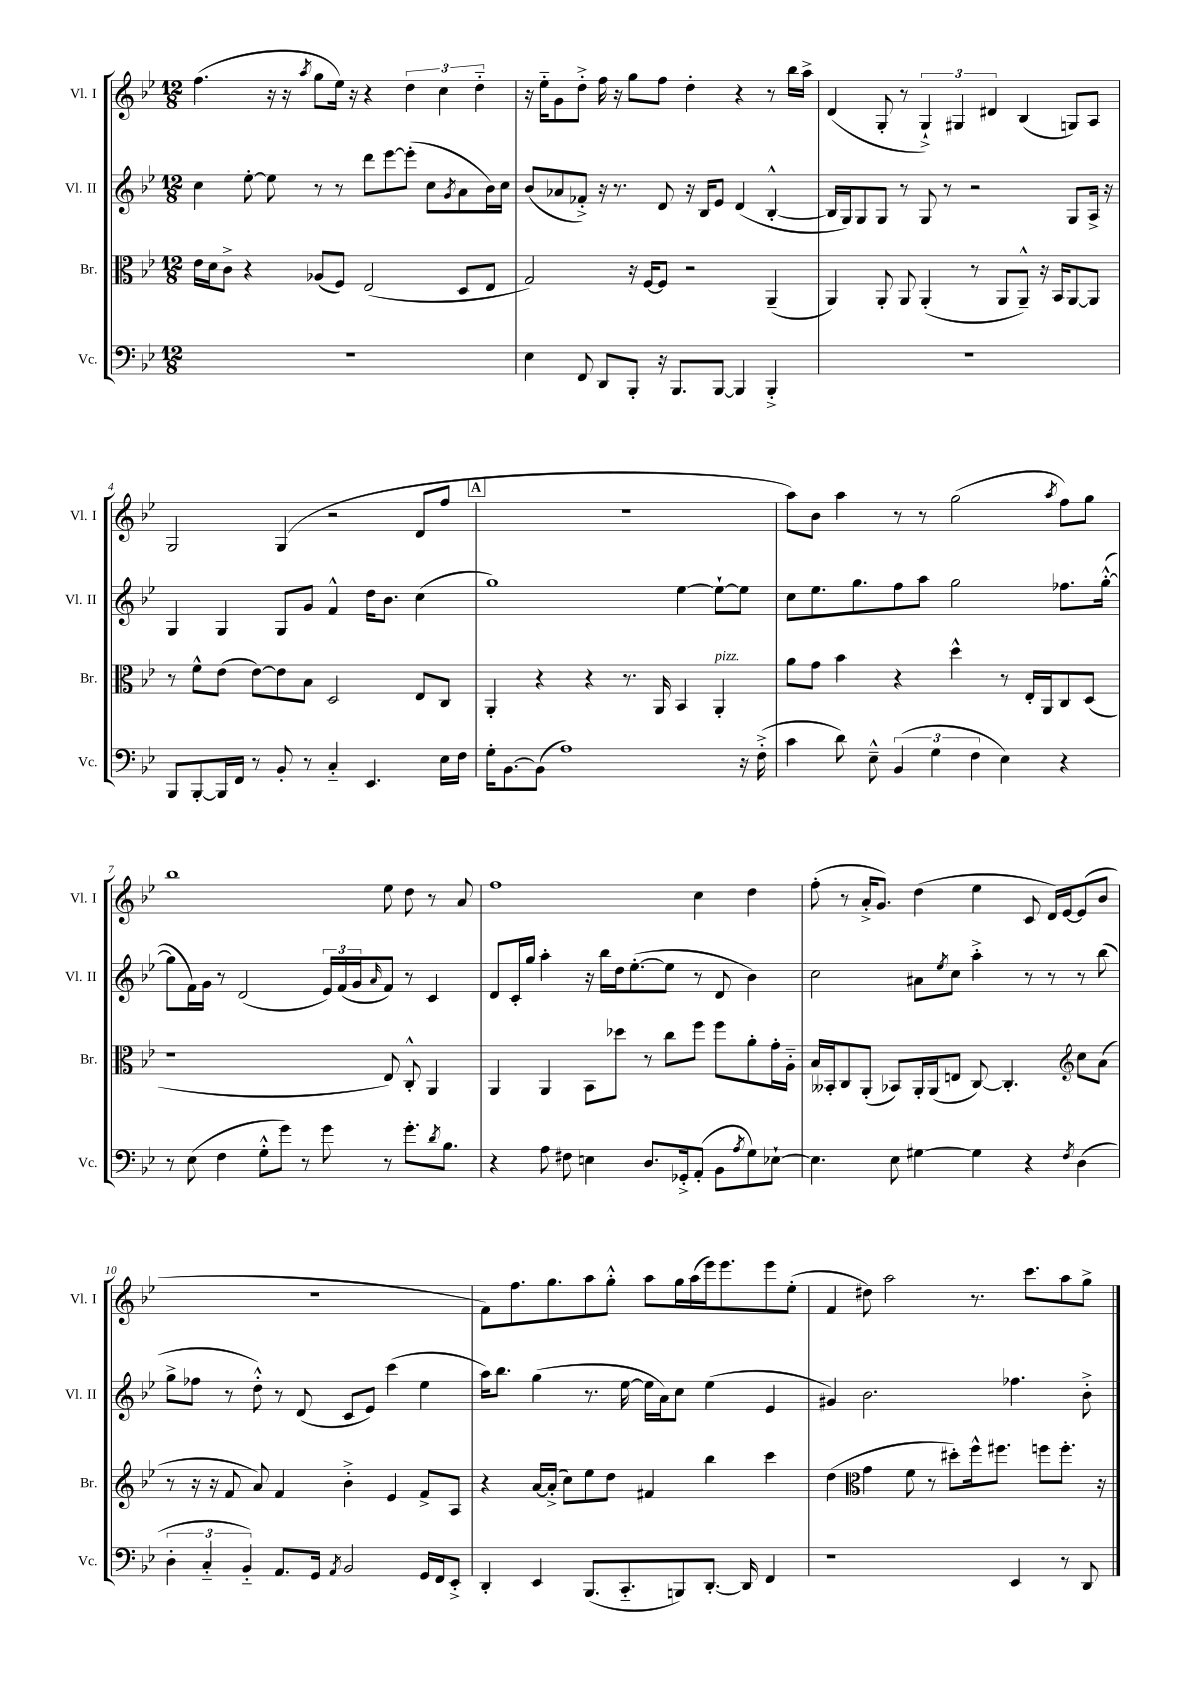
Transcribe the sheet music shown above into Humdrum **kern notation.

**kern	**kern	**kern	**kern
*staff4	*staff3	*staff2	*staff1
*clefF4	*clefC3	*clefG2	*clefG2
*k[b-e-]	*k[b-e-]	*k[b-e-]	*k[b-e-]
*M12/8	*M12/8	*M12/8	*M12/8
1.r	16e-\LL	4cc\	(4.ff\
.	16d\J	.	.
.	8c^\J	.	.
.	4r	[8ee-'\	.
.	.	8ee-\]	16r
.	.	.	16r
.	.	.	8qaa/
.	(8A-/L	8r	8gg\L
.	8F/J)	8r	16ee-\Jk)
.	.	.	16r
.	(2E-/	8ddd\L	4r
.	.	[8eee-\	.
.	.	(8eee-'\]J	6dd\
.	.	8cc\L	.
.	.	.	6cc\
.	.	8qg/	.
.	8D/L	8a\	.
.	.	.	6dd'~\
.	8E-/J	16b-\L)	.
.	.	16cc\JJ	.
=	=	=	=
4E-\	2G/)	(8b-/L	16r
.	.	.	16ee-'~\LK
.	.	8a-/	8g\
8FF/	.	8f-'^/J)	8dd'^\J
8DD/L	.	16r	16ff\
.	.	8.r	16r
8BBB-'/J	16r	.	8gg\L
.	[16F/LK	.	.
16r	8F/]J	8d/	8ff\J
8.BBB-/L	.	.	.
.	2r	16r	4dd'\
.	.	16B-/LK	.
[8BBB-/J	.	8e-/J	.
4BBB-/]	.	(4d/	4r
4BBB-'^/	(4AA~/	[4B-'^^/	8r
.	.	.	16bb-\LL
.	.	.	16aa^\JJ
=	=	=	=
1.r	4AA/)	16B-/]LL	(4d/
.	.	16G/J)	.
.	.	8G/	.
.	8AA'/	8G/J	8G'/
.	8AA/	8r	8r
.	(4AA'/	8G/	6G`^/)
.	.	8r	.
.	.	.	6G#/
.	8r	2r	.
.	.	.	6d#/
.	8AA/L	.	.
.	8AA~^^/J)	.	(4B-/
.	16r	.	.
.	16BB-/LK	.	.
.	[8AA/	8G/L	8G/L)
.	8AA/]J	16A^/Jk	8A/J
.	.	16r	.
=	=	=	=
8BBB-/L	8r	4G/	2G/
[8BBB-'/	8f^^\L	.	.
16BBB-/]L	(8e-\J	4G/	.
16FF/JJ	.	.	.
8r	[8e-\L)	.	.
8BB-'/	8e-\]	8G/L	(4G/
8r	8B-\J	8g/J	.
4C'~/	2D/	4f^^/	2r
4.EE-/	.	16dd\LK	.
.	.	8.b-\J	.
.	8E-/L	(4cc\	8d/L
16E-\LL	8C/J	.	8ff/J
16F\JJ	.	.	.
=	=	=	=
16G'\LK	4AA'/	1gg)	1.r
[8.BB-\	.	.	.
(8BB-\]J	4r	.	.
1A)	.	.	.
.	4r	.	.
.	8.r	.	.
.	16AA/	.	.
.	4BB-/	[4ee-\	.
.	4AA'/	8ee-`\_L	.
16r	.	8ee-\]J	.
(16F'^\	.	.	.
=	=	=	=
4c\	8a\L	8cc\L	8aa\L)
.	8g\J	8.ee-\	8b-\J
8d\)	4b-\	.	4aa\
.	.	8.gg\	.
8E-~^^\	.	.	.
(6BB-/	4r	8ff\	8r
.	.	8aa\J	8r
6G\	.	.	.
.	4dd^^\	2gg\	(2gg\
6F\	.	.	.
4E-\)	8r	.	.
.	16E-'/LL	.	.
.	16AA/J	.	.
.	.	.	8qaa/
4r	8C/	8.ff-\L	8ff\L)
.	(8D/J	.	8gg\J
.	.	([16gg'^^\Jk	.
=	=	=	=
8r	1r	8gg\]L	1bb-
(8E-\	.	16f\L)	.
.	.	16g\JJ	.
4F\	.	8r	.
.	.	(2d/	.
8G'^^\L	.	.	.
8g\J)	.	.	.
8r	.	.	.
8g\	.	24e-/LL)	.
.	.	(24f/	.
.	.	24g/J	.
.	.	16qqa/	.
8r	8E-/)	8f/J)	8ee-\
8.g'\L	8C'^^/	8r	8dd\
.	4AA/	4c/	8r
8qd/	.	.	.
8.B-\J	.	.	.
.	.	.	8a/
=	=	=	=
4r	4AA/	8d/L	1ff
.	.	16c'/L	.
.	.	16gg/JJ	.
8A\	4AA/	4aa'\	.
8F#\	.	.	.
4E\	8BB-\L	16r	.
.	.	16bb-\LL	.
.	8dd-\J	16dd\J	.
.	.	([8.ee-'\	.
8.D/L	8r	.	.
.	8cc\L	8ee-\]J	.
16GG-'^/k	.	.	.
(8AA'/J	8ff\J	8r	4cc\
8BB-\L	8ff\L	8d/	.
8qA/	.	.	.
8G\)	8a'\	4b-\)	4dd\
[8E-`\J	16g'\L	.	.
.	16A'~\JJ	.	.
=	=	=	=
4.E-\]	16B-/LL	2cc\	(8ff'\
.	16BB--'/J	.	.
.	8C/	.	8r
.	(8AA'/J	.	16a'^/LK
.	.	.	8.g/J)
8E-\	8BB-/L)	.	.
[4G#\	16AA'/L	8a#\L	(4dd\
.	(16AA/J	.	.
.	.	8qee-/	.
.	8E/J	8cc\J	.
4G#\]	[8C/)	4aa'^\	4ee-\
.	4.C'/]	.	.
4r	.	8r	8c/
.	.	8r	16d/LL)
.	.	.	[16e-/J
*	*clefG2	*	*
8qF/	.	.	.
(4D\	8cc\L	8r	(8e-/]
.	(8a\J	(8bb-\	8b-/J
=	=	=	=
6D'\	8r	8gg^\L	1.r
.	16r	8ff-\J	.
6C'~/	.	.	.
.	16r	.	.
.	8f/	8r	.
6BB-'~/)	.	.	.
.	8a/)	8dd'^^\)	.
8.AA/L	4f/	8r	.
.	.	(8d/	.
16GG/Jk	.	.	.
8qAA/	.	.	.
2BB-/	4b-'^\	8c/L	.
.	.	8e-/J)	.
.	4e-/	(4ccc\	.
16GG/LL	8f^/L	4ee-\	.
16FF/J	.	.	.
8EE-'^/J	8A/J	.	.
=	=	=	=
4DD'/	4r	16aa\LK)	8f\L)
.	.	8.bb-\J	.
.	.	.	8.ff\
4EE-/	[16a/LL	(4gg\	.
.	(16a'^/]JJ	.	8.gg\
.	8cc\L)	.	.
(8.BBB-/L	8ee-\	8.r	8aa\
.	8dd\J	.	8gg'^^\J
8.CC'~/	.	[16ee-\	.
.	4f#/	16ee-\]LL	8aa\L
.	.	16a\J)	.
8BBB/)	.	8cc\J	16gg\L
.	.	.	(16aa\
[8.DD'/J	4bb-\	(4ee-\	16eee-\J)
.	.	.	8.eee-\
16DD/]	.	.	.
4FF/	4ccc\	4e-/	8eee-\
.	.	.	(8ee-'\J
=	=	=	=
1r	(4dd\	4g#/)	4f/
*	*clefC3	*	*
.	4g\	2.b-\	8dd#\)
.	.	.	2aa\
.	8f\	.	.
.	8r	.	.
.	8dd#'\L)	.	.
.	16ff^^\k	.	8.r
.	8.ff#\J	.	.
4EE-/	.	4.ff-\	.
.	.	.	8.ccc\L
.	8ff\L	.	.
8r	8.ff'\J	.	8aa\
8DD/	.	8b-'^\	8gg^\J
.	16r	.	.
==	==	==	==
*-	*-	*-	*-
